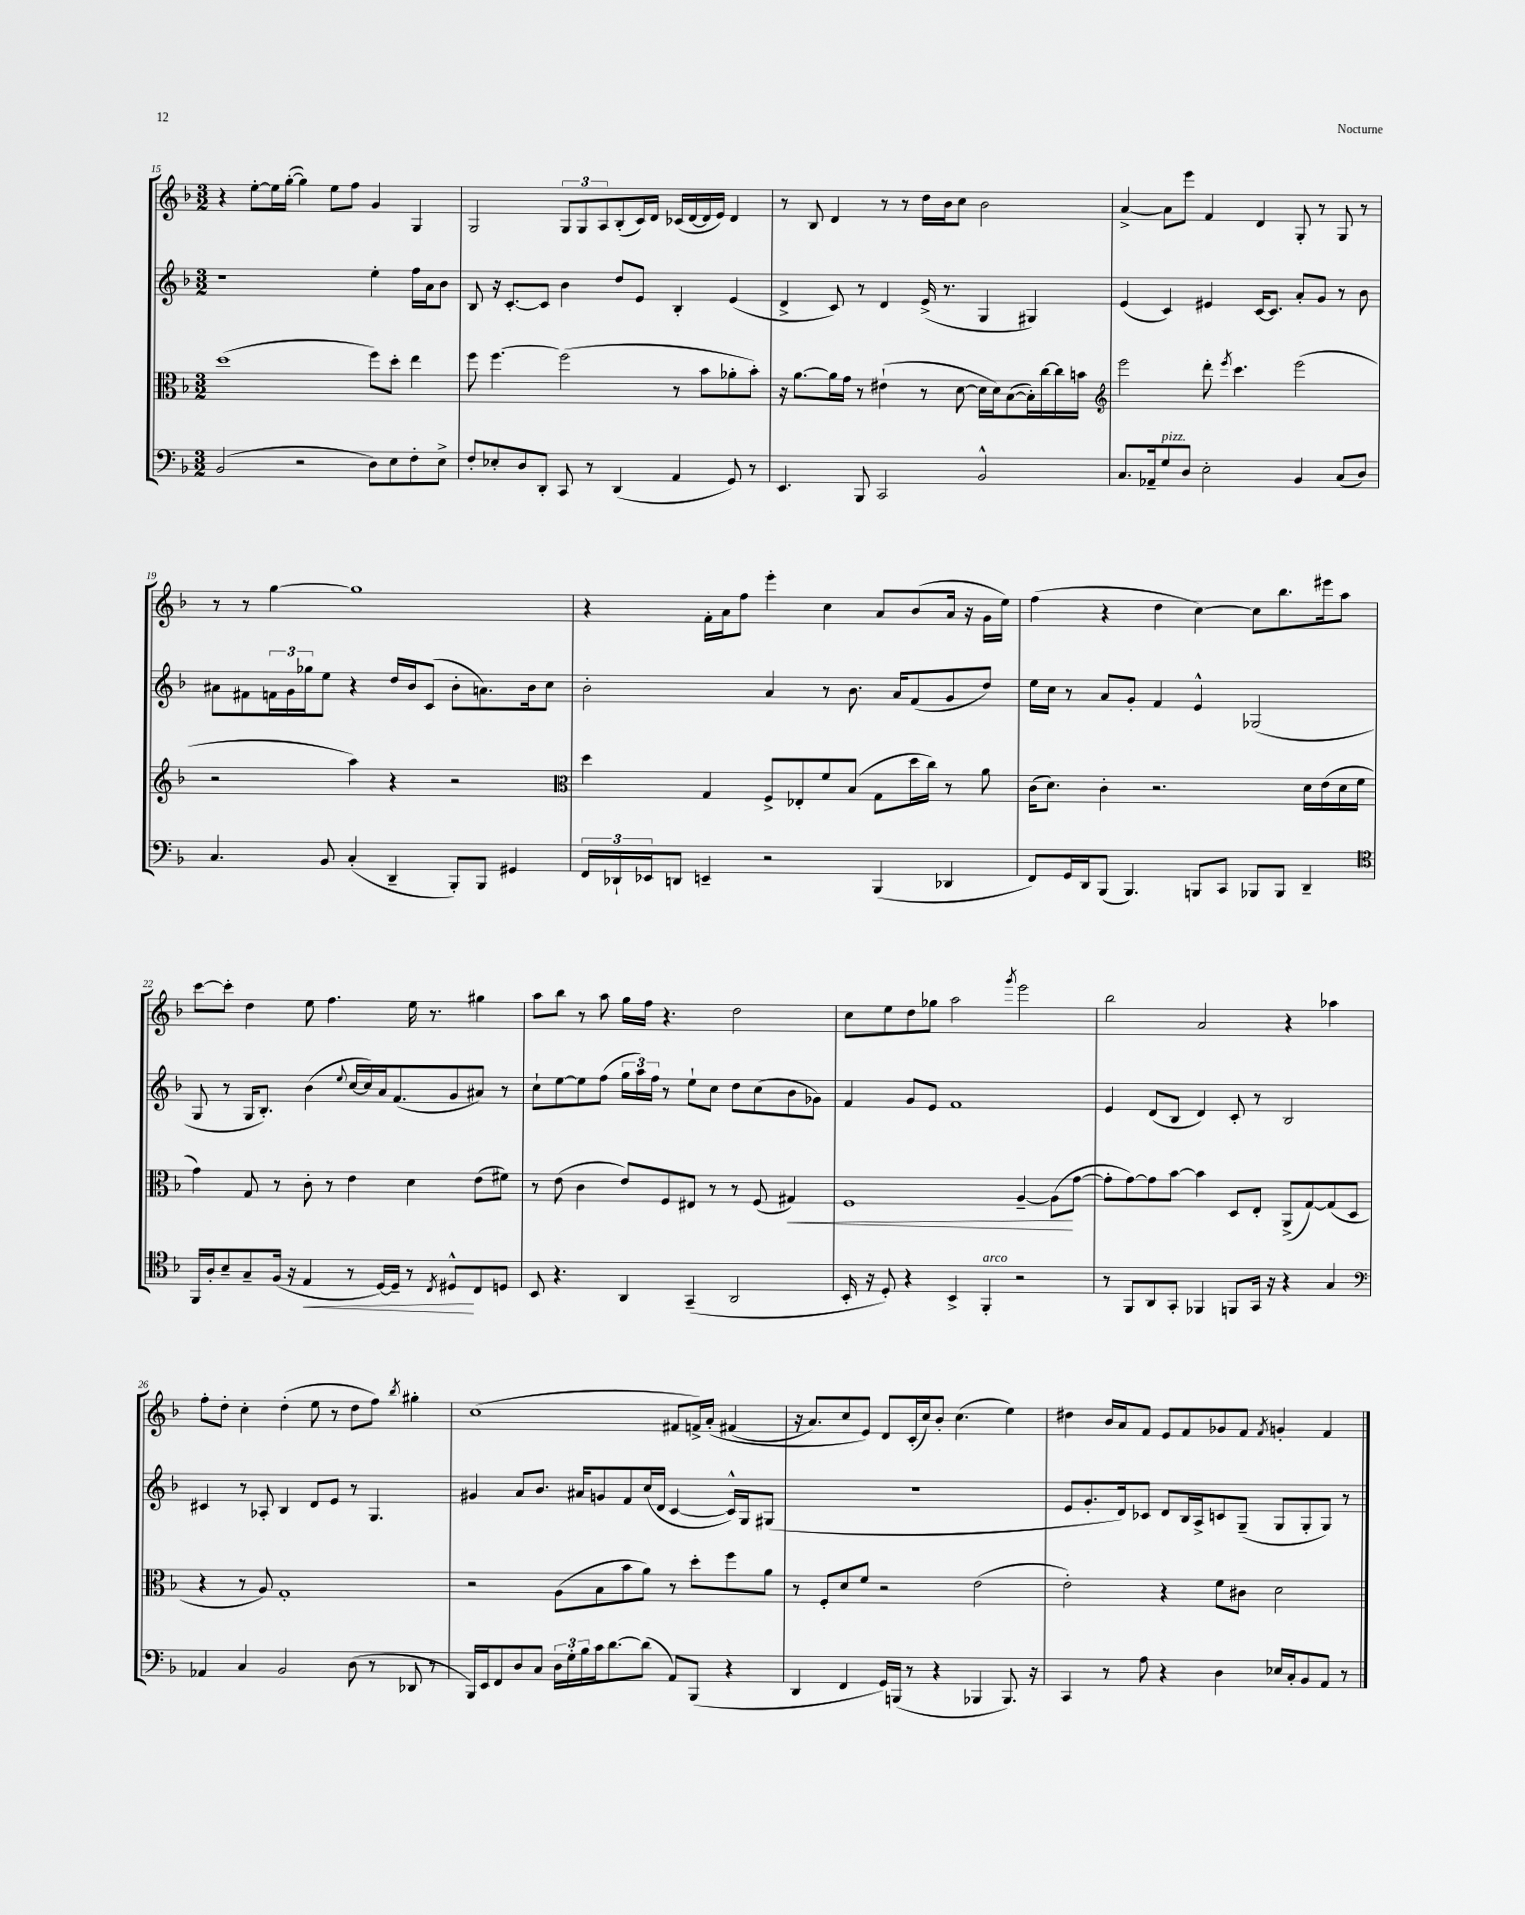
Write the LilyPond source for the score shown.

<<
\new StaffGroup <<
\new Staff = "s0" {
    \clef treble \key f \major \numericTimeSignature \time 3/2
    r4 e''8~-. e''16 g''16~-.( g''4) e''8 f''8 g'4 g4 |
    g2 \tuplet 3/2 { g8 g8 a8 } bes8-.( c'16) d'16 ces'16( d'16~ d'16 e'16) d'4 |
    r8 bes8 d'4 r8 r8 d''16 bes'16 c''8 bes'2 |
    a'4~-> a'8 e'''8 f'4 d'4 g8-. r8 g8 r8 |
    r8 r8 g''4~ g''1 |
    r4 f'16-. a'16 f''8 e'''4-. c''4 a'8 bes'8( a'16 r16 g'16 e''16) |
    f''4( r4 d''4 c''4~) c''8 bes''8. eis'''16 a''8 |
    c'''8~ c'''8-. d''4 e''8 f''4. e''16 r8. gis''4 |
    a''8 bes''8 r8 a''8 g''16 f''16 r4. d''2 |
    c''8 e''8 d''8 ges''8 a''2 \acciaccatura { g'''8 } e'''2 |
    bes''2 a'2 r4 aes''4 |
    f''8-. d''8-. c''4-. d''4-.( e''8 r8 d''8 f''8) \acciaccatura { bes''8 } gis''4-. |
    c''1( fis'8 f'16->) a'16-.\( fis'4( |
    r16 a'8.) c''8 e'8\) d'8 c'16-.( c''16) bes'8-. c''4.( e''4) |
    dis''4 bes'16 a'16 f'8 e'8 f'8 ges'8 f'8 \acciaccatura { f'8 } g'4-. f'4 \bar "|." |
}
\new Staff = "s1" {
    \clef treble \key f \major \numericTimeSignature \time 3/2
    r1 e''4-. f''16 a'16 bes'8 |
    bes8 r16 c'8.~-. c'8 bes'4 d''8 e'8 bes4-. e'4( |
    d'4-> c'8) r8 d'4 e'16->( r8. g4 gis4) |
    e'4( c'4) eis'4 c'16~ c'8. a'8-. g'8 r8 bes'8 |
    ais'8 fis'8 \tuplet 3/2 { f'16 g'16 ges''16 } e''8 r4 d''16 bes'16 c'8( bes'8-. a'8.) bes'16 c''8 |
    bes'2-. a'4 r8 bes'8. a'16 f'8( g'8 d''8) |
    e''16 c''16 r8 a'8 g'8-. f'4 e'4-^ ges2( |
    g8 r8 g16 bes8.-.) bes'4( \appoggiatura { e''8 } c''16~ c''16) a'16 f'8.( g'8 ais'8) r8 |
    c''8-! e''8~ e''8 f''8( \tuplet 3/2 { g''16 a''16) f''16 } r8 e''8-! c''8 d''8 c''8( bes'8 ges'8) |
    f'4 g'8 e'8 f'1 |
    e'4 d'8( bes8 d'4) c'8-. r8 bes2 |
    cis'4 r8 aes8-. bes4 d'8 e'8 r8 g4. |
    gis'4 a'8 bes'8. ais'16 g'8 f'8 c''16( d'16 c'4~ c'16-^) g16 gis8( |
    R1. |
    e'8 g'8.-. d'16) ces'8 d'8 bes16 a16-> c'8 g8--( g8 g8-. g8) r8 \bar "|." |
}
\new Staff = "s2" {
    \clef alto \key f \major \numericTimeSignature \time 3/2
    d''1( f''8) d''8-. e''4 |
    f''8 f''4.~ f''2( r8 bes'8 aes'8-. bes'8-.) |
    r16 a'8.~ a'16 g'16 r8 eis'4-!( r8 d'8~ d'16 d'16) bes8~( bes16-.) c''16~ c''16 b'16 |
    \clef treble e'''2 d'''8-. \acciaccatura { e'''8 } c'''4. e'''2( |
    r2 a''4) r4 r2 |
    \clef alto d''4 g4 f8-> ees8-. f'8 bes8( g8 d''16 c''16) r8 a'8 |
    c'16( d'8.) c'4-. r2. d'16 e'16( d'16 f'16 |
    g'4) g8 r8 c'8-. r8 e'4 d'4 e'8( fis'8) |
    r8 e'8( c'4 e'8) f8 eis8 r8 r8 f8( gis4\<) |
    f1 a4~-- a8\!( g'8~ |
    g'8-. g'8~) g'8 bes'8~ bes'4 d8 e8-. a,8->( g8~) g8( d8 |
    r4 r8 a8) g1-. |
    r2 a8( bes8 bes'8 a'8) r8 d''8-. f''8 a'8 |
    r8 f8-. d'8 f'8 r2 e'2( |
    e'2-.) r4 f'8 cis'8 d'2 \bar "|." |
}
\new Staff = "s3" {
    \clef bass \key f \major \numericTimeSignature \time 3/2
    bes,2( r2 d8) e8 f8-. e8-> |
    f8-. ees8-. d8 d,8-. c,8 r8 d,4( a,4 g,8) r8 |
    e,4. bes,,8 c,2 bes,2-^ |
    c8. aes,16-- g8^\markup { \italic "pizz." } d8 e2-. bes,4 c8( d8) |
    c4. bes,8 c4-.( d,4-- bes,,8-.) bes,,8 gis,4 |
    \tuplet 3/2 { f,16 des,16-! ees,16 } d,8 e,4-- r2 bes,,4( des,4 |
    f,8) g,16 d,16 bes,,8( bes,,4.) b,,8 c,8 bes,,8 bes,,8 d,4-- |
    \clef tenor f,16 a16-. bes8-- g8-- f16( r16 e4\< r8 d16~) d16-- r8 \acciaccatura { c8 } dis8-^\! c8 d8 |
    bes,8 r4. a,4 g,4--( a,2 |
    bes,16-. r16 d8-.) r4 bes,4-> f,4-.^\markup { \italic "arco" } r2 |
    r8 f,8 a,8 g,8-. fes,4 f,8 g,16 r16 r4 g4 |
    \clef bass aes,4 c4 bes,2 d8( r8 des,8 r8 |
    bes,,16) e,16 f,8 d8 c8 \tuplet 3/2 { d16 g16-. bes16 } c'16 d'8.~ d'8( a,8) bes,,8( r4 |
    d,4 f,4 g,16) b,,16( r8 r4 bes,,4 bes,,8.) r16 |
    c,4 r8 a8 r4 d4 ees16 c16-. bes,8 a,8 r8 \bar "|." |
}
>>
>>
\layout { \context { \Score currentBarNumber = #15 } }
